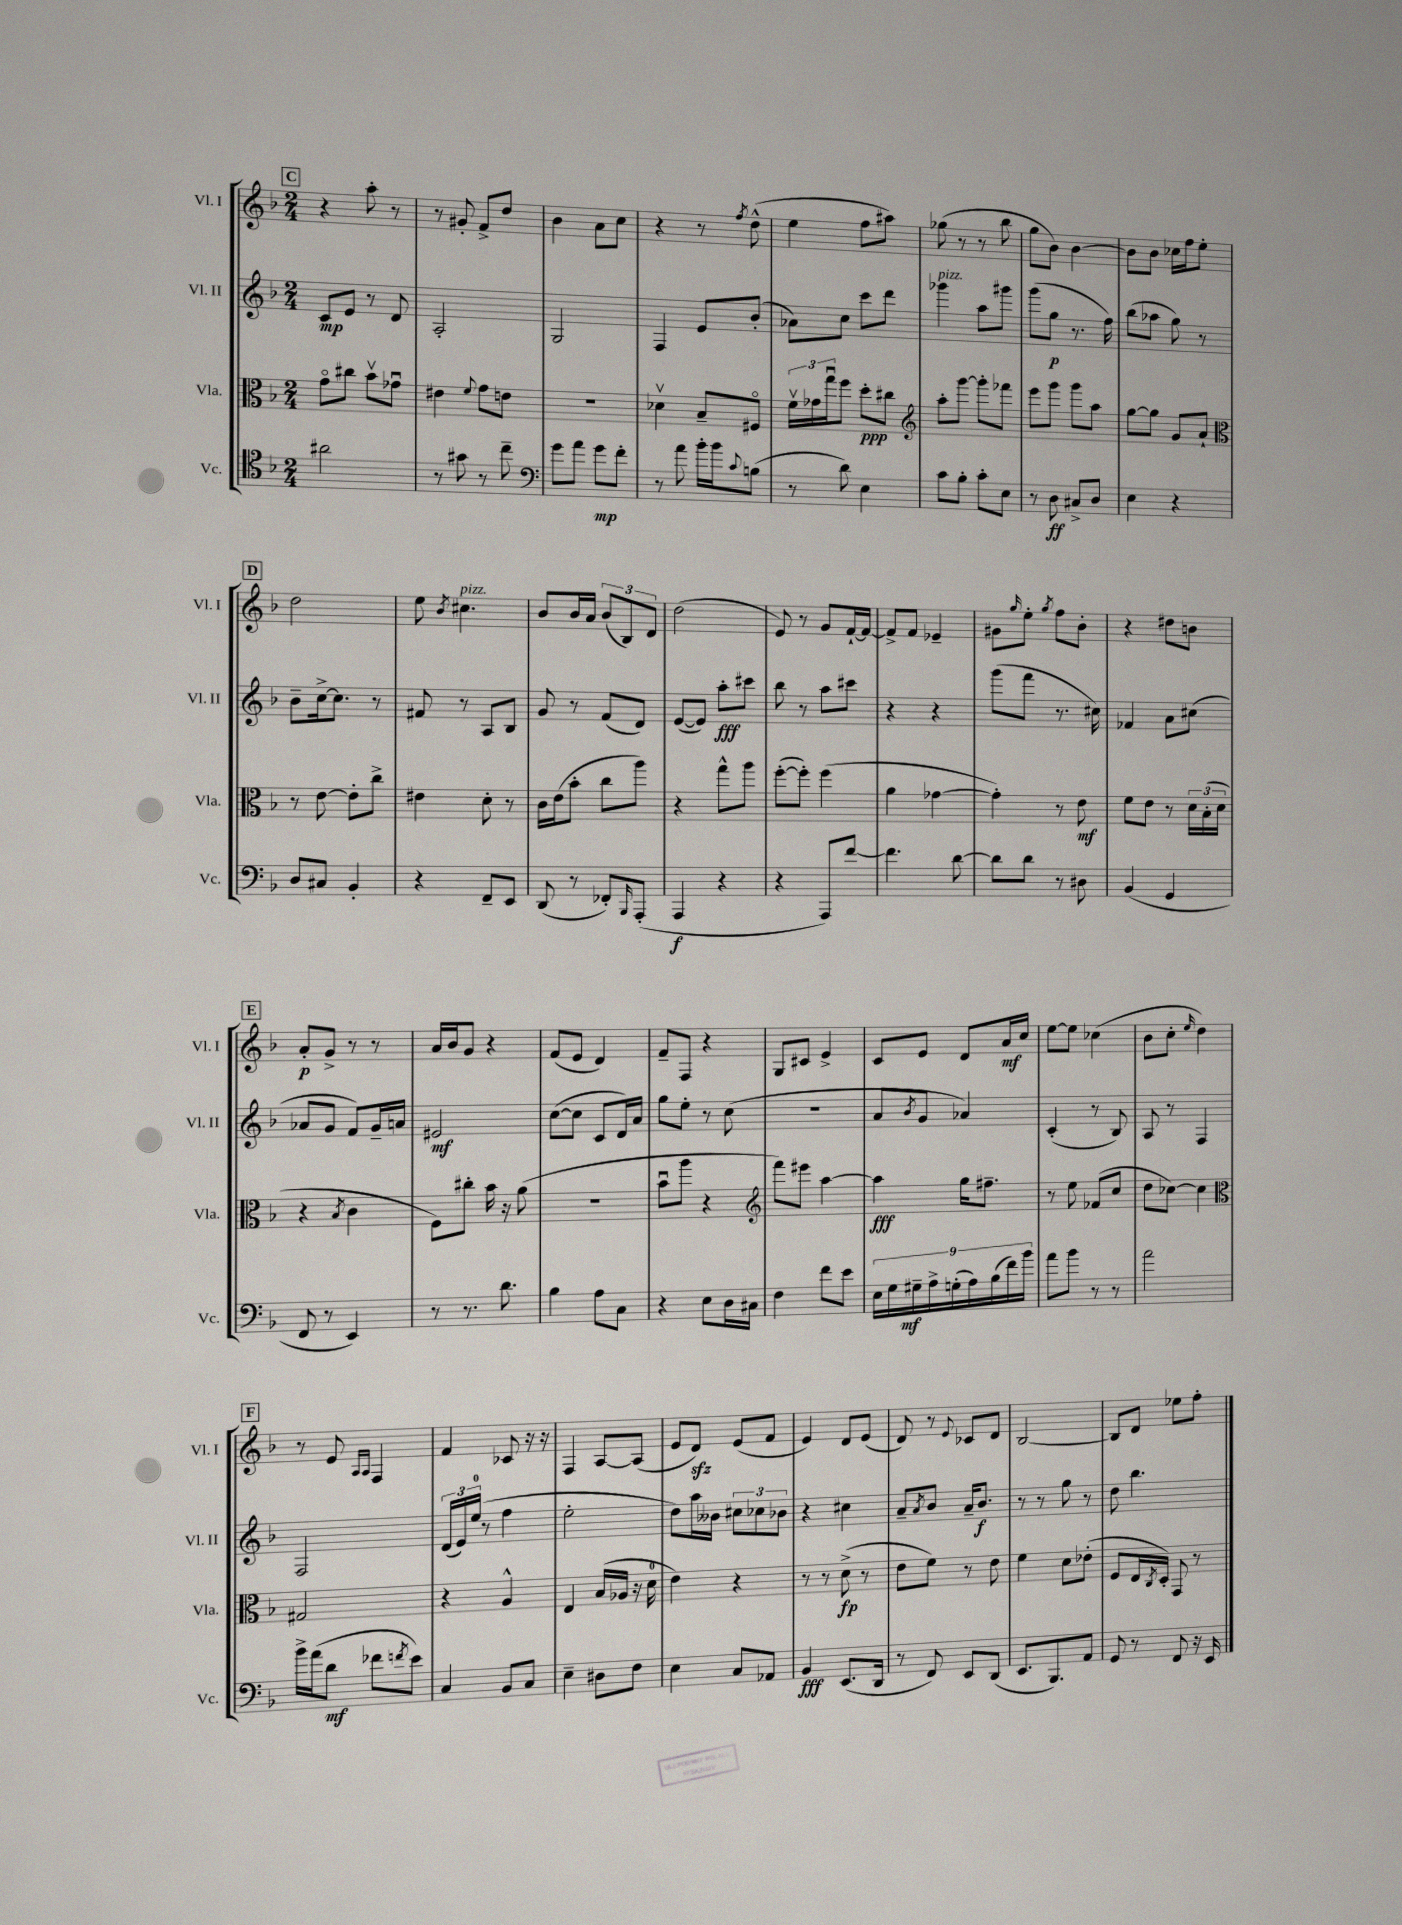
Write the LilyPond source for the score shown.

<<
\new StaffGroup <<
\new Staff = "s0" \with { instrumentName = "Vl. I" shortInstrumentName = "Vl. I" } {
    \clef treble \key f \major \numericTimeSignature \time 2/4
    \mark \markup { \box "C" } r4 a''8-. r8 |
    r8 gis'8-. f'8-> d''8 |
    bes'4 a'8 c''8 |
    r4 r8 \acciaccatura { f''8 } d''8-^( |
    e''4 f''8 ais''8) |
    ges''8( r8 r8 bes''8 |
    g''8 bes'8) bes'4~ |
    bes'8 bes'8 ces''16 f''16 e''8-. |
    \mark \markup { \box "D" } d''2 |
    e''8 \acciaccatura { bes'8 } cis''4.^\markup { \italic "pizz." } |
    bes'8 bes'16 a'16 \tuplet 3/2 { bes'8( bes8) d'8 } |
    d''2( |
    e'8) r8 g'8 f'16~-! f'16~ |
    f'8-> f'8 ees'4-- |
    gis'8 \grace { g''16 } e''8-. \acciaccatura { g''8 } f''8 bes'8-. |
    r4 dis''8 b'8 |
    \mark \markup { \box "E" } a'8-.\p g'8-> r8 r8 |
    a'16 bes'16 g'8 r4 |
    f'8( e'8 d'4) |
    f'8-- f8 r4 |
    g8 cis'8 e'4-> |
    c'8 e'8 d'8 a'16\mf c''16 |
    e''8~ e''8 ces''4( |
    bes'8 c''8-. \grace { e''16 } d''4) |
    \mark \markup { \box "F" } r8 e'8 \grace { a16 a16 } f4 |
    f'4 ces'8 r16 r16 |
    f4 a8~ a8( |
    e'8 d'8\sfz) e'8( f'8 |
    e'4) d'8 e'8( |
    d'8) r8 \appoggiatura { e'8 } ces'8 d'8 |
    bes2~ |
    bes8 d'8 ees''8 f''8-. \bar "|." |
}
\new Staff = "s1" \with { instrumentName = "Vl. II" shortInstrumentName = "Vl. II" } {
    \clef treble \key f \major \numericTimeSignature \time 2/4
    \mark \markup { \box "C" } c'8\mp e'8 r8 d'8 |
    a2-. |
    g2 |
    f4 e'8 bes'8-.( |
    aes'8) c''8 c'''8 d'''8 |
    ges'''4^\markup { \italic "pizz." } a''8 gis'''8 |
    g'''8( g''8\p r8. f''16) |
    bes''8( aes''8 g''8) r8 |
    \mark \markup { \box "D" } bes'8-- c''16~-> c''8. r8 |
    fis'8 r8 a8 bes8 |
    g'8 r8 f'8( d'8) |
    e'8~( e'8) a''8-.\fff cis'''8 |
    bes''8 r8 a''8 cis'''8 |
    r4 r4 |
    g'''8( f'''8 r8. cis''16) |
    fes'4 a'8 cis''8( |
    \mark \markup { \box "E" } aes'8 g'8 f'8) g'16-- a'16 |
    eis'2\mf |
    c''8~( c''8 c'8 d'16) a'16 |
    g''8 e''8-. r8 c''8( |
    r2 |
    a'8 \acciaccatura { bes'8 } g'8 aes'4) |
    c'4-.( r8 bes8) |
    a8 r8 f4 |
    \mark \markup { \box "F" } f2 |
    \tuplet 3/2 { d'16( e'16) e''16-0( } r8 f''4 |
    e''2-. |
    d''8) a''16 beses'16 \tuplet 3/2 { cis''8 ces''8 bes'8 } |
    r4 cis''4 |
    a'8-- \acciaccatura { a'8 } bes'8 a'16-- bes'8.\f |
    r8 r8 g''8 r8 |
    d''8 bes''4. \bar "|." |
}
\new Staff = "s2" \with { instrumentName = "Vla." shortInstrumentName = "Vla." } {
    \clef alto \key f \major \numericTimeSignature \time 2/4
    \mark \markup { \box "C" } g'8\flageolet cis''8 bes'8\upbow ges'8\downbow |
    eis'4 \appoggiatura { f'8 } g'8 e'8 |
    R2 |
    des'4\upbow bes8-- fis8\flageolet |
    \tuplet 3/2 { f'16\upbow ges'16 g''16\downbow } f''8 d''8-.\ppp cis''8 |
    \clef treble a''8-. g'''8~ g'''8-. fes'''8 |
    e'''8 g'''8 g'''8 a''8 |
    g''8~ g''8 g'8 a'8-! |
    \mark \markup { \box "D" } \clef alto r8 e'8~ e'8-. c''8-> |
    eis'4 d'8-. r8 |
    c'16 e'16( bes'8-. c''8 a''8) |
    r4 g''8-^ a''8 |
    f''8~-.( f''8-.) f''4( |
    a'4 ges'4~ |
    ges'4-.) r8 e'8\mf |
    f'8 e'8 r8 \tuplet 3/2 { d'16 bes16-.( d'16 } |
    \mark \markup { \box "E" } r4 \acciaccatura { bes8 } c'4 |
    f8) cis''8-. bes'16 r16 a'8( |
    R2 |
    bes'8\downbow a''8 r4 |
    \clef treble f'''8) eis'''8 a''4~ |
    a''4\fff g''16 fis''8.-- |
    r8 e''8 fes'8( c''8 |
    d''8 ces''8~) ces''4 |
    \mark \markup { \box "F" } \clef alto gis2 |
    r4 a4-^ |
    e4 bes16( aes16 r16 d'16-0 |
    e'4) r4 |
    r8 r8 d'8->\fp( r8 |
    e'8 f'8) r8 e'8 |
    f'4 d'8 ees'8-.( |
    f8 e16 \acciaccatura { c8 } d16-.) g,8 r8 \bar "|." |
}
\new Staff = "s3" \with { instrumentName = "Vc." shortInstrumentName = "Vc." } {
    \clef tenor \key f \major \numericTimeSignature \time 2/4
    \mark \markup { \box "C" } ais'2 |
    r8 gis'8 r8 c''8-- |
    \clef bass g'8 a'8 g'8\mp f'8-. |
    r8 a'8 bes'16-. bes'16 \appoggiatura { c'8 } b8( |
    r8 d'8) e4 |
    c'8 bes8-. c'8-. e8 |
    r8 d8\ff cis8-> d8 |
    e4 r4 |
    \mark \markup { \box "D" } d8 cis8 bes,4-. |
    r4 f,8-- e,8 |
    d,8( r8 fes,8-.) \grace { bes,,16 } a,,8-.( |
    a,,4\f r4 |
    r4 a,,8) f'8~ |
    f'4. d'8~ |
    d'8 d'8 r8 dis8 |
    bes,4( g,4 |
    \mark \markup { \box "E" } f,8 r8 e,4) |
    r8 r8. d'8. |
    bes4 a8 c8 |
    r4 e8 d16 cis16 |
    f4 f'8 e'8 |
    \tuplet 9/8 { e16 g16 gis16--\mf a16-> g16-.( a16) bes16( f'16) bes'16 } |
    a'8 bes'8 r8 r8 |
    a'2 |
    \mark \markup { \box "F" } bes'16-> a'16( d'8\mf fes'8 \acciaccatura { f'8 } e'8) |
    c4 bes,8 c8 |
    e4-- dis8 f8 |
    e4 c8 aes,8 |
    bes,4\fff e,8.( d,16 |
    r8 f,8) e,8 d,8( |
    e,8. bes,,8.) a,8 |
    g,8 r8 f,8 r16 e,16 \bar "|." |
}
>>
>>
